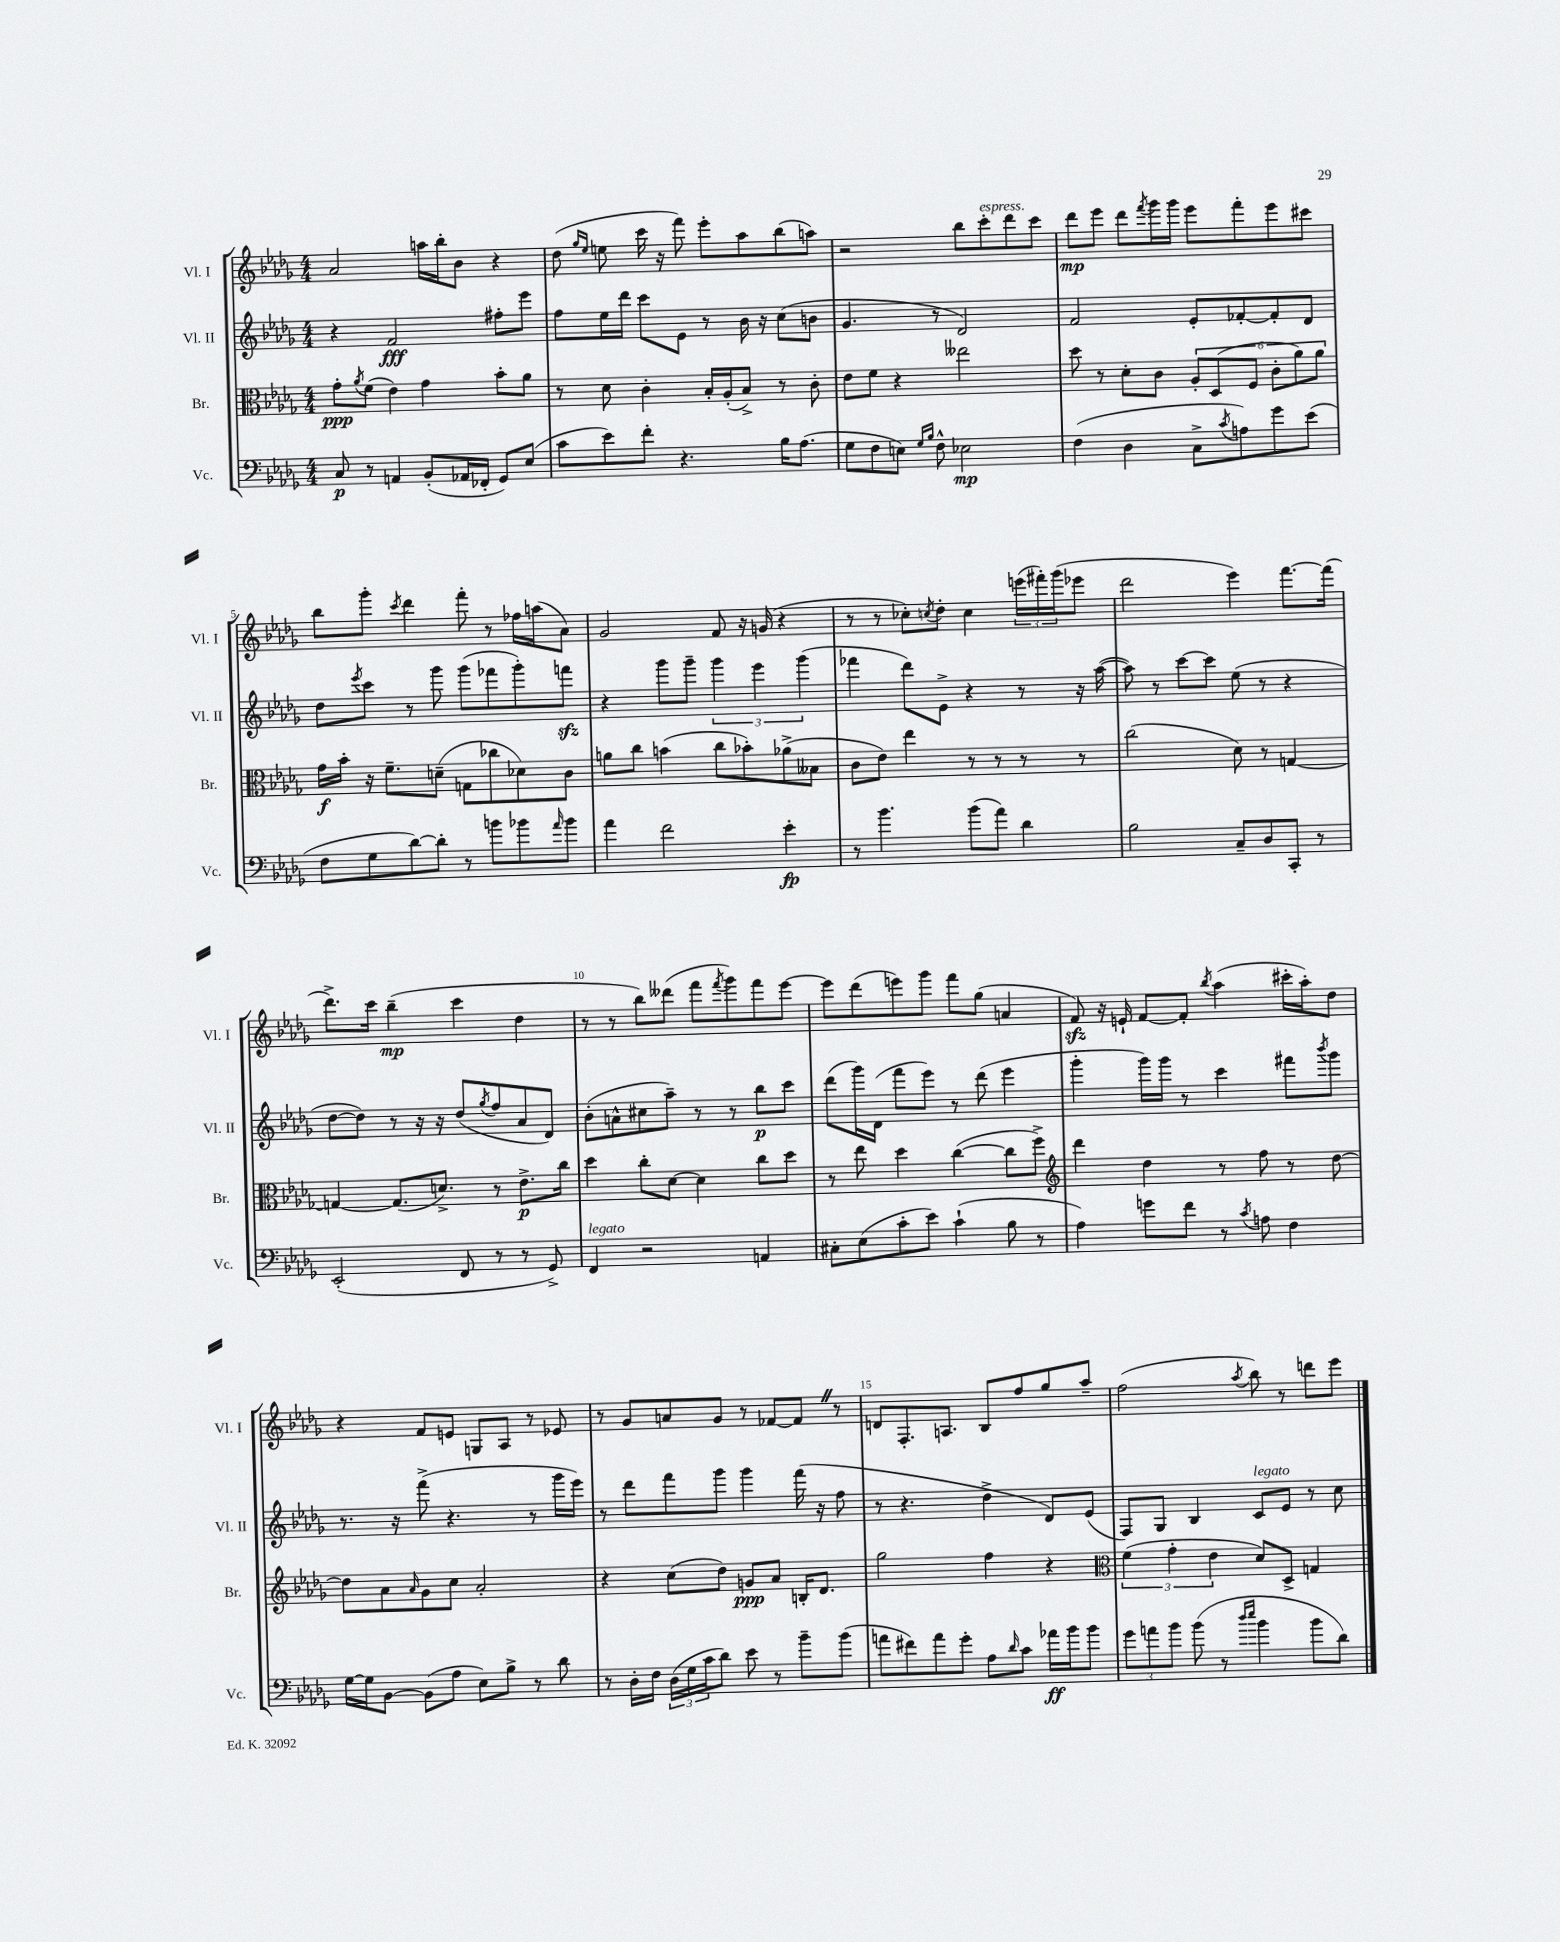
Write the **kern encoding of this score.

**kern	**kern	**kern	**kern
*staff4	*staff3	*staff2	*staff1
*clefF4	*clefC3	*clefG2	*clefG2
*k[b-e-a-d-g-]	*k[b-e-a-d-g-]	*k[b-e-a-d-g-]	*k[b-e-a-d-g-]
*M4/4	*M4/4	*M4/4	*M4/4
8C	8g-'	4r	2a-
.	8qa-	.	.
8r	(8f	.	.
4AA	4e-)	2f	.
(8BB-'	4g-	.	16aa
.	.	.	16bb-'
16AA-	.	.	8b-
16FF-'	.	.	.
8GG-)	8b-'	8ff#'	4r
(8E-	8a-	8eee-	.
=	=	=	=
8c	8r	8ff	(8dd-
.	.	.	16qqgg-
.	.	.	16qqee-
8e-)	8d-	16ee-	8ee
.	.	16ddd-	.
8f'	4c'	8ccc	16ccc
.	.	.	16r
4.r	.	8e-	8fff)
.	16B-'	8r	8eee-'
.	(16A-'	.	.
.	8B-^)	16b-	8aa-
.	.	16r	.
16B-	8r	(8cc	(8bb-
(8.A-	.	.	.
.	8c'	8b	8aa)
=	=	=	=
8G-	8e-	4.g-	2r
8F	8f	.	.
8E)	4r	.	.
16qqG-	.	.	.
16qqB-	.	.	.
8F^^	.	8r	.
2E-	2ee--	2d-)	8bb-
.	.	.	8ccc'
.	.	.	8ddd-
.	.	.	8ccc
=	=	=	=
(4F	8dd-	2f	8ddd-
.	8r	.	8eee-
4D-	8d-'	.	8ddd-
.	.	.	8qfff
.	8c	.	16ggg-
.	.	.	16ggg-
8C^	12A-'	8e-'	8eee-
.	(12D-	.	.
8qc	.	.	.
8A)	.	[8f-'	8fff'
.	12F	.	.
8g-	12c'	8f-']	8eee-
.	12a-)	.	.
(8e-	.	8d-	8ccc#
.	12a-	.	.
=	=	=	=
8F	16g-	8dd-	8bb-
.	16b-'	.	.
.	.	8qeee-	.
8G-	16r	8ccc	8ggg-'
.	8.f~	.	.
.	.	.	8qccc
[8d-)	.	8r	4ddd-
8d-']	(8d~	8ggg-	.
8r	8G	(8ggg-	8fff'
8b	8cc-	8fff-	8r
8b-	8d-)	8ggg-')	16ff-
.	.	.	(16aa
16qqa-	.	.	.
8b-	8c	8fff	8a-)
=	=	=	=
4a-	8a	4r	2g-
.	8cc	.	.
2f	(4b	8ggg-	.
.	.	8ggg-~	.
.	8cc	6ggg-	8f
.	8b-')	.	16r
.	.	6eee-	.
.	.	.	(16g
4e-'	(8a-^	.	4r
.	.	(6ggg-	.
.	8B--	.	.
=	=	=	=
8r	8c	4fff-	8r
4.b-	8e-)	.	8r
.	4ee-	8ddd-)	8cc-')
.	.	.	8qcc
.	.	8e-^	8dd-'
(8b-	8r	4r	4cc
8a-)	8r	.	.
4d-	8r	8r	(24eee
.	.	.	24fff#')
.	.	.	(24ggg-
.	8r	16r	8eee-
.	.	([16aa-	.
=	=	=	=
2B-	(2cc	8aa-])	2ddd-
.	.	8r	.
.	.	[8ccc	.
.	.	8ccc]	.
8C~	8d-)	(8ee-	4eee-)
8D-	8r	8r	.
8CC'	[4G	4r	[8.fff
8r	.	.	.
.	.	.	(16fff]
=	=	=	=
(2EE-'	4G_	[8dd-	8.ddd-^)
.	.	8dd-])	.
.	.	.	16ccc
.	(8.G]	8r	(4bb-~
.	.	16r	.
.	8.d^)	16r	.
8FF	.	(8dd-	4ccc
.	.	8qgg-	.
8r	8r	8ff	.
8r	8.e-^	8a-	4dd-
8GG-^)	.	8d-)	.
.	16cc	.	.
=	=	=	=
4FF	4dd-	(8b-'	8r
.	.	8a^^	8r
2r	8cc'	8cc#	8bb-)
.	[8d-	8aa-~)	(8ddd--
.	4d-]	8r	8fff
.	.	.	8qfff
.	.	8r	8ggg-)
4AA	8cc	8bb-	8fff
.	8dd-	8ccc	[8eee-
=	=	=	=
8C#'	8r	(8ddd-	8eee-]
(8E-	8ee-	16ggg-)	(8ddd-
.	.	(16d-	.
8c'	4dd-	8fff	8eee)
8e-)	.	8eee-)	8ggg-
(4c`	([4cc	8r	8fff
.	.	(8ddd-	(8gg-
8B-	8cc]	4eee-	4a
8r	8ff^)	.	.
=	=	=	=
*	*clefG2	*	*
4A-)	4ddd-	4ggg-'	8f)
.	.	.	16r
.	.	.	16e`
8g	4dd-	16ggg-)	[8f
.	.	16ggg-	.
8f	.	8r	8f']
.	.	.	8qbb-
8r	8r	4ccc	(4aa-
8qc	.	.	.
8A	8ff	.	.
4F	8r	8fff#	16ccc#'
.	.	.	16aa-')
.	.	8qbbb-	.
.	[8dd-	8ggg-	8dd-
=	=	=	=
[16G-	8dd-]	8.r	4r
16G-]	.	.	.
[8BB-	8a-	.	.
.	.	16r	.
.	16qqa-	.	.
(8BB-]	8g-	(8fff^	8f
8A-	8cc	4.r	8e
8E-)	2a-'	.	8G
8B-^	.	.	8A-
8r	.	8r	8r
8d-	.	16ggg-	8e-
.	.	16eee-)	.
=	=	=	=
8r	4r	8r	8r
16D-'	.	8ddd-	8g-
16F	.	.	.
(24D-	(8cc	8fff	8a
24G-	.	.	.
24c	.	.	.
8d-)	8dd-)	8ggg-	8g-
8e-	8g	4ggg-	8r
8r	8a-	.	[8f-
8b-~	16B'	(16fff	8f-]
.	8.d-	16r	.
(8b-	.	8ff	8r
=	=	=	=
8a	2gg-	8r	8d
8f#)	.	4.r	8.F'
8a	.	.	.
.	.	.	8.A
8g-'	.	.	.
8A-	4ff	4dd-^	8B-
16qqd-	.	.	.
8c	.	.	8ff
16a-	4r	8d-)	8gg-
16b-	.	.	.
8b-	.	(8e-	8aa-~
=	=	=	=
*	*clefC3	*	*
12g-	(6f	8F)	(2ff
12a	.	.	.
.	.	8G-	.
12b-	6g-'	.	.
(8b-	.	4B-	.
.	6e-	.	.
8r	.	.	.
16qqdd-	.	.	.
16qqee-	.	.	8qaa-
4b-	8d-)	8c	8bb-)
.	8D-^	8e-	8r
8b-	4G	8r	8ddd
8d-)	.	8cc	8eee-
==	==	==	==
*-	*-	*-	*-
